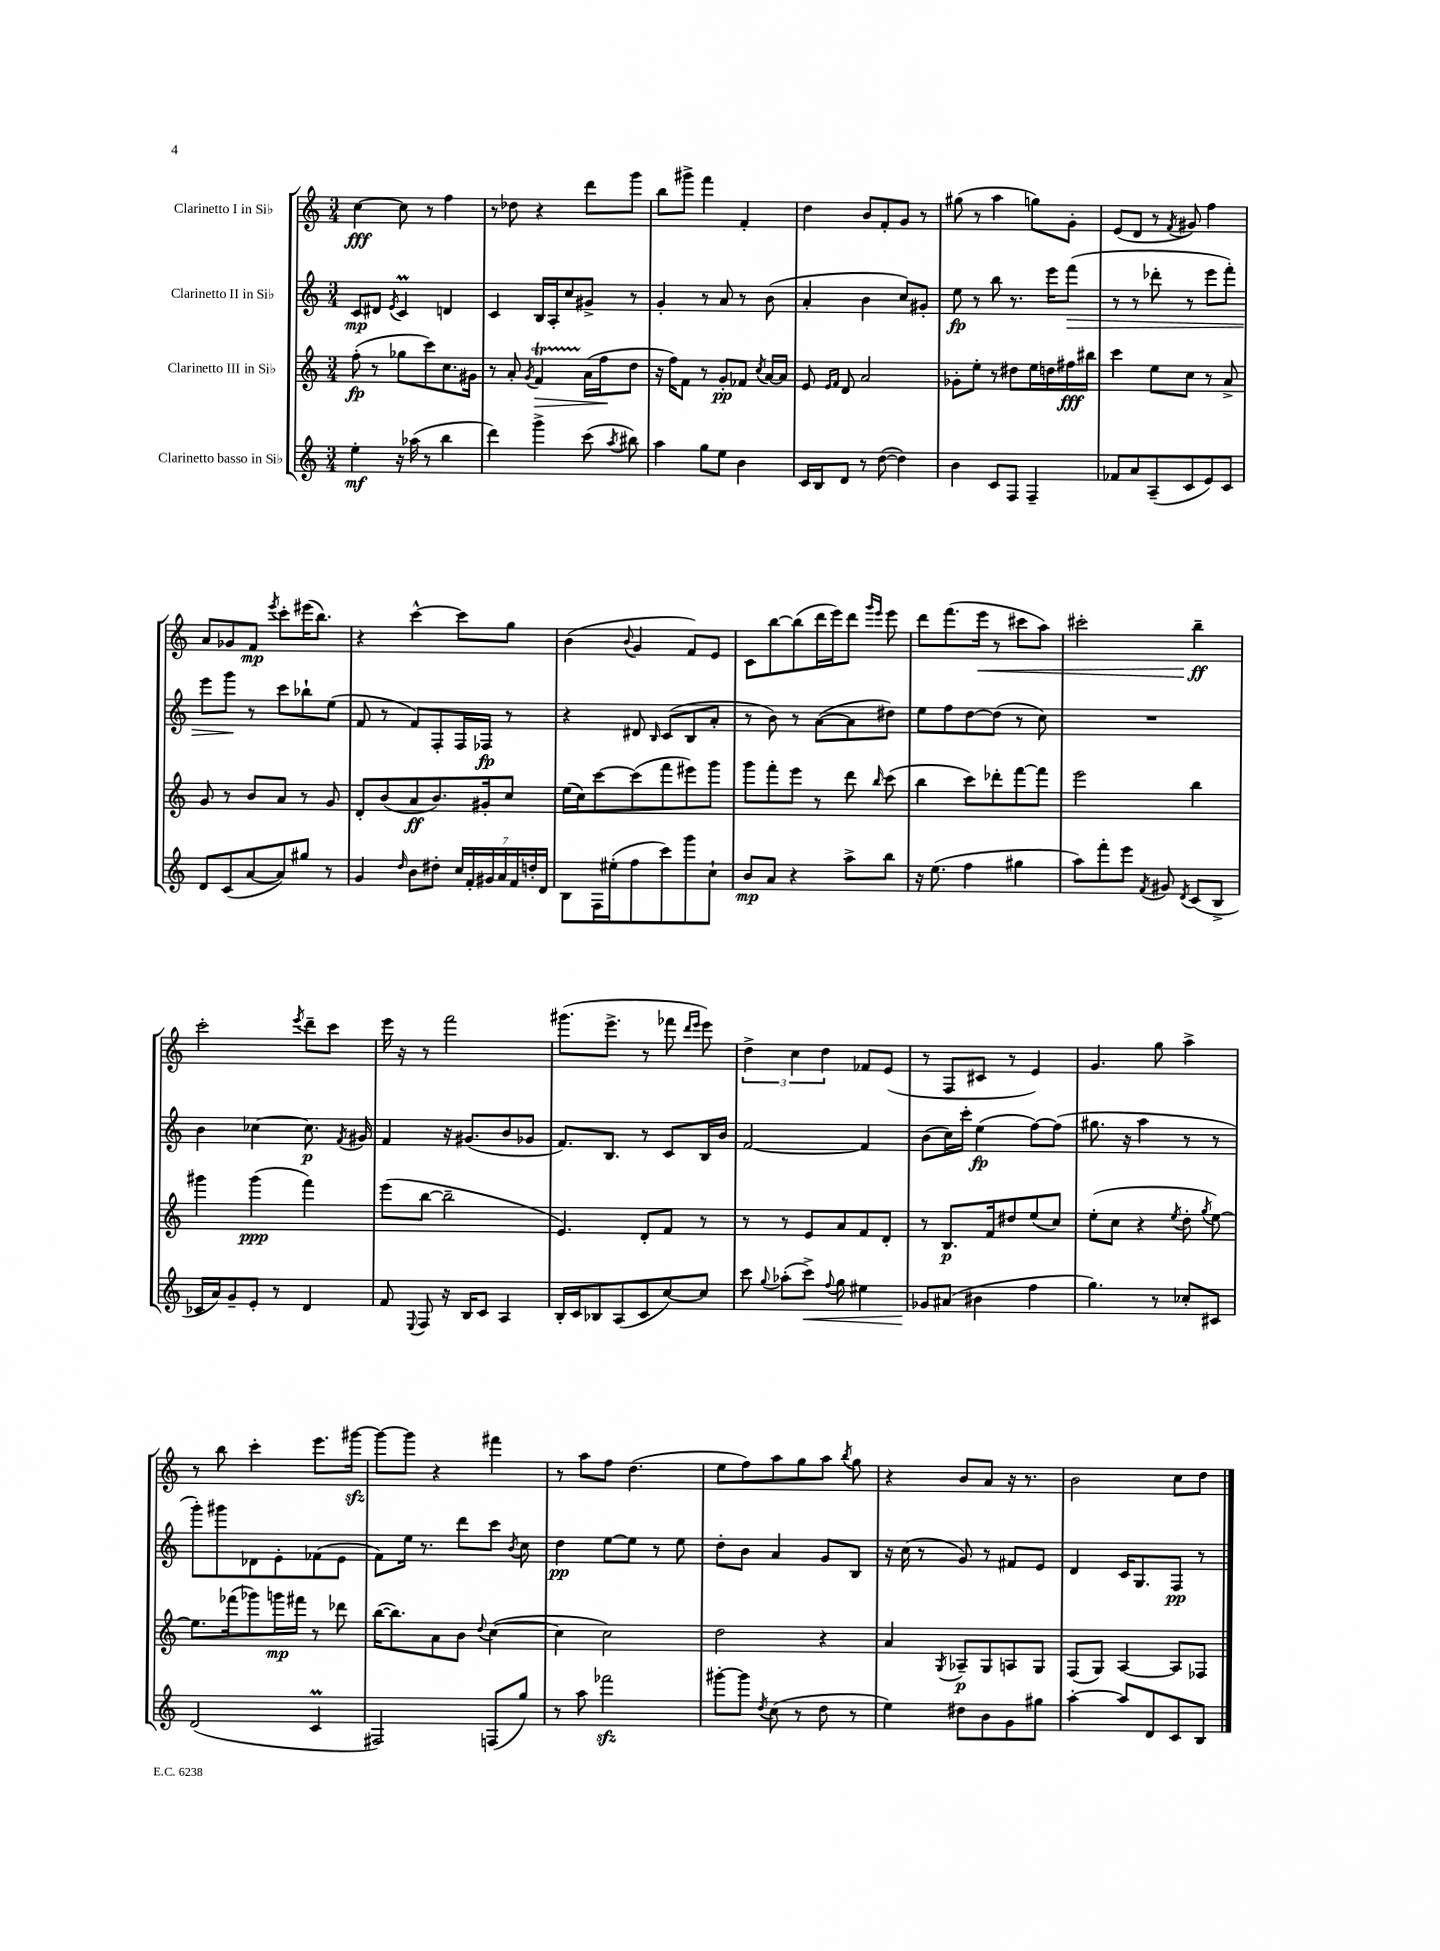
<<
\new StaffGroup <<
\new Staff = "s0" \with { instrumentName = "Clarinetto I in Sib" } {
    \clef treble \key c \major \numericTimeSignature \time 3/4
    \autoBeamOff c''4~\fff c''8 r8 f''4 |
    r8 des''8 r4 d'''8[ g'''8] |
    b''8[ gis'''8]-> f'''4 f'4-. |
    d''4 b'8[ f'8-. g'8] r8 |
    gis''8( r8 a''4 g''8[) g'8]-. |
    e'8[( d'8] r8 \acciaccatura { f'8 } gis'8) f''4 |
    a'8[ ges'8 f'8]\mp \acciaccatura { e'''8 } c'''8[-. eis'''16( b''8.]) |
    r4 c'''4~-^ c'''8[ g''8] |
    b'4( \appoggiatura { b'8 } g'4 f'8[) e'8] |
    c'8[ b''8~ b''8( d'''16 e'''16) d'''8] \grace { g'''16[ e'''16] } e'''8 |
    d'''8[ f'''8.( e'''16]\< r8 cis'''8[ a''8]) |
    cis'''2-. b''4--\ff\! |
    c'''2-. \acciaccatura { e'''8 } d'''8[-- c'''8] |
    e'''16 r16 r8 f'''2 |
    gis'''8.[( e'''8.]-> r8 fes'''8 \grace { d'''16[ e'''16] } e'''8) |
    \tuplet 3/2 { d''4-> c''4 d''4 } fes'8[ e'8]( |
    r8 f8[ cis'8] r8 e'4) |
    g'4. g''8 a''4-> |
    r8 b''8 c'''4-. e'''8.[ gis'''16]~\sfz |
    gis'''8[~ gis'''8] r4 fis'''4 |
    r8 a''8[ f''8] d''4.( |
    e''8[ f''8) a''8 g''8 a''8] \acciaccatura { b''8 } g''8 |
    r4 b'8[ a'8] r16 r8. |
    b'2 c''8[ d''8] \bar "|." |
}
\new Staff = "s1" \with { instrumentName = "Clarinetto II in Sib" } {
    \clef treble \key c \major \numericTimeSignature \time 3/4
    \autoBeamOff c'8[\mp dis'8] \acciaccatura { e'8 } c'4\prall d'4 |
    c'4 b16[ a16-. c''8 gis'8]-> r8 |
    g'4-. r8 a'8 r8 b'8( |
    a'4-. b'4 c''8[) gis'8]-. |
    e''8\fp r8 b''8 r8. e'''16[ f'''8]\>( |
    r8 r8 des'''8-. r8 e'''8[ f'''8]-.) |
    e'''8[ g'''8]\! r8 c'''8[ bes''8-! e''8]( |
    f'8 r8 f'8[) f8-. f16 fes16]\fp r8 |
    r4 dis'8 \grace { b16 } c'8[( b8 a'8]-. |
    r8 b'8) r8 a'8[~( a'8 dis''8]) |
    e''8[ f''8 d''8~ d''8]( r8 c''8) |
    R2. |
    b'4 ces''4~ ces''8.\p \acciaccatura { f'8 } gis'16 |
    f'4 r16 gis'8.[( b'8 ges'8] |
    f'8.[) b8.] r8 c'8[ b16 b'16] |
    f'2~ f'4 |
    b'8[( c''16) c'''16]-. e''4\fp( f''8[~) f''8]( |
    gis''8. r16 a''4 r8 r8 |
    g'''8[-.) gis'''8 des'8 e'8-. fes'8( e'8] |
    f'8[) e''16] r8. d'''8[ c'''8] \acciaccatura { b'8 } c''8 |
    d''4\pp e''8[~ e''8] r8 e''8 |
    d''8[-. b'8] a'4 g'8[ b8] |
    r16 c''16( r8 g'8) r8 fis'8[ e'8] |
    d'4 c'16[ g8. f8]\pp r8 \bar "|." |
}
\new Staff = "s2" \with { instrumentName = "Clarinetto III in Sib" } {
    \clef treble \key c \major \numericTimeSignature \time 3/4
    \autoBeamOff f''8-.\fp( r8 ges''8[ c'''8) c''8. gis'16] |
    r8 a'8-. \acciaccatura { g'8 } f'4\startTrillSpan\> a'16[\stopTrillSpan( f''16\! d''8] |
    r16 f''16[) f'8] r8 g'8[-.\pp fes'8] \acciaccatura { c''8 } a'16[~ a'16] |
    e'8 \grace { e'16[ f'16] } d'8 a'2 |
    ges'8[-. e''8]-. r8 dis''8[ e''16 d''16 fis''16\fff bis''16] |
    c'''4 e''8[ c''8] r8 a'8-> |
    g'8 r8 b'8[ a'8] r8 g'8 |
    d'8[-. b'8( a'8\ff b'8.) gis'16-. c''8] |
    e''16[( c''16) c'''8~ c'''8( f'''8 eis'''8) g'''8] |
    g'''8[ f'''8-. e'''8] r8 d'''8 \grace { b''16 } c'''8( |
    b''4 c'''8[) des'''8-. f'''8~ f'''8] |
    e'''2 b''4 |
    gis'''4 gis'''4\ppp( f'''4) |
    e'''8[( b''8]~ b''2-- |
    e'4.) d'8[-. f'8] r8 |
    r8 r8 e'8[ a'8 f'8 d'8]-. |
    r8 b8.[\p f'16 dis''8 e''8( c''8]) |
    e''8[-.( c''8] r4 \acciaccatura { e''8 } d''8-. \acciaccatura { g''8 } e''8~) |
    e''8.[ fes'''16( ges'''8) g'''16\mp fis'''16] r8 des'''8 |
    b''16[~( b''8.) a'8 b'8] \appoggiatura { d''8 } c''4~( |
    c''4 c''2) |
    d''2 r4 |
    a'4 \acciaccatura { g8 } aes8[--\p g8 a8 g8] |
    f8[( g8]) a4~ a8[ fes8] \bar "|." |
}
\new Staff = "s3" \with { instrumentName = "Clarinetto basso in Sib" } {
    \clef treble \key c \major \numericTimeSignature \time 3/4
    \autoBeamOff e''4-.\mf r16 aes''16( r8 b''4 |
    d'''4) g'''4-> c'''8( \acciaccatura { a''8 } bis''8) |
    a''4 g''8[ e''8] b'4 |
    c'16[ b16 d'8] r8 d''8~( d''4) |
    b'4 c'8[ f8] f4-- |
    fes'8[ a'8 a8--( c'8 e'8) c'8] |
    d'8[ c'8( a'8~ a'8) gis''8] r8 |
    g'4 \grace { d''16 } b'8[ dis''8]-. \tuplet 7/4 { c''16[ f'16-. gis'16 a'16 f'16 d''16-. d'16] } |
    b8[ f16 eis''16-.( f''8 c'''8) g'''8 c''8]-! |
    b'8[\mp a'8] r4 a''8[-> b''8] |
    r16 e''8.( f''4 gis''4 |
    a''8[) f'''8-. e'''8] \acciaccatura { f'8 } gis'8 \acciaccatura { d'8 } c'8[( b8]-> |
    ces'16[ a'16) g'8-- e'8]-. r8 d'4 |
    f'8 \appoggiatura { e8 } f8 r16 b16[ c'8] a4 |
    b16[-. c'16 bes8 a8( c'8 c''8~) c''8] |
    c'''8 \appoggiatura { g''8 } aes''8[-.( c'''8]->\<) \appoggiatura { f''8 } g''8 eis''4 |
    ges'8[\! ais'8]( bis'4 f''4 |
    g''4.) r8 ces''8[-. cis'8] |
    d'2( c'4\prall |
    fis2) f8[( g''8]) |
    r8 a''8 fes'''2\sfz |
    gis'''8[~-. gis'''8] \acciaccatura { d''8 } c''8( r8 d''8 r8 |
    e''4) dis''8[ b'8 g'8 gis''8] |
    a''4~-. a''8[ d'8 c'8 b8] \bar "|." |
}
>>
>>
\layout { \context { \Score \remove "Bar_number_engraver" } }
